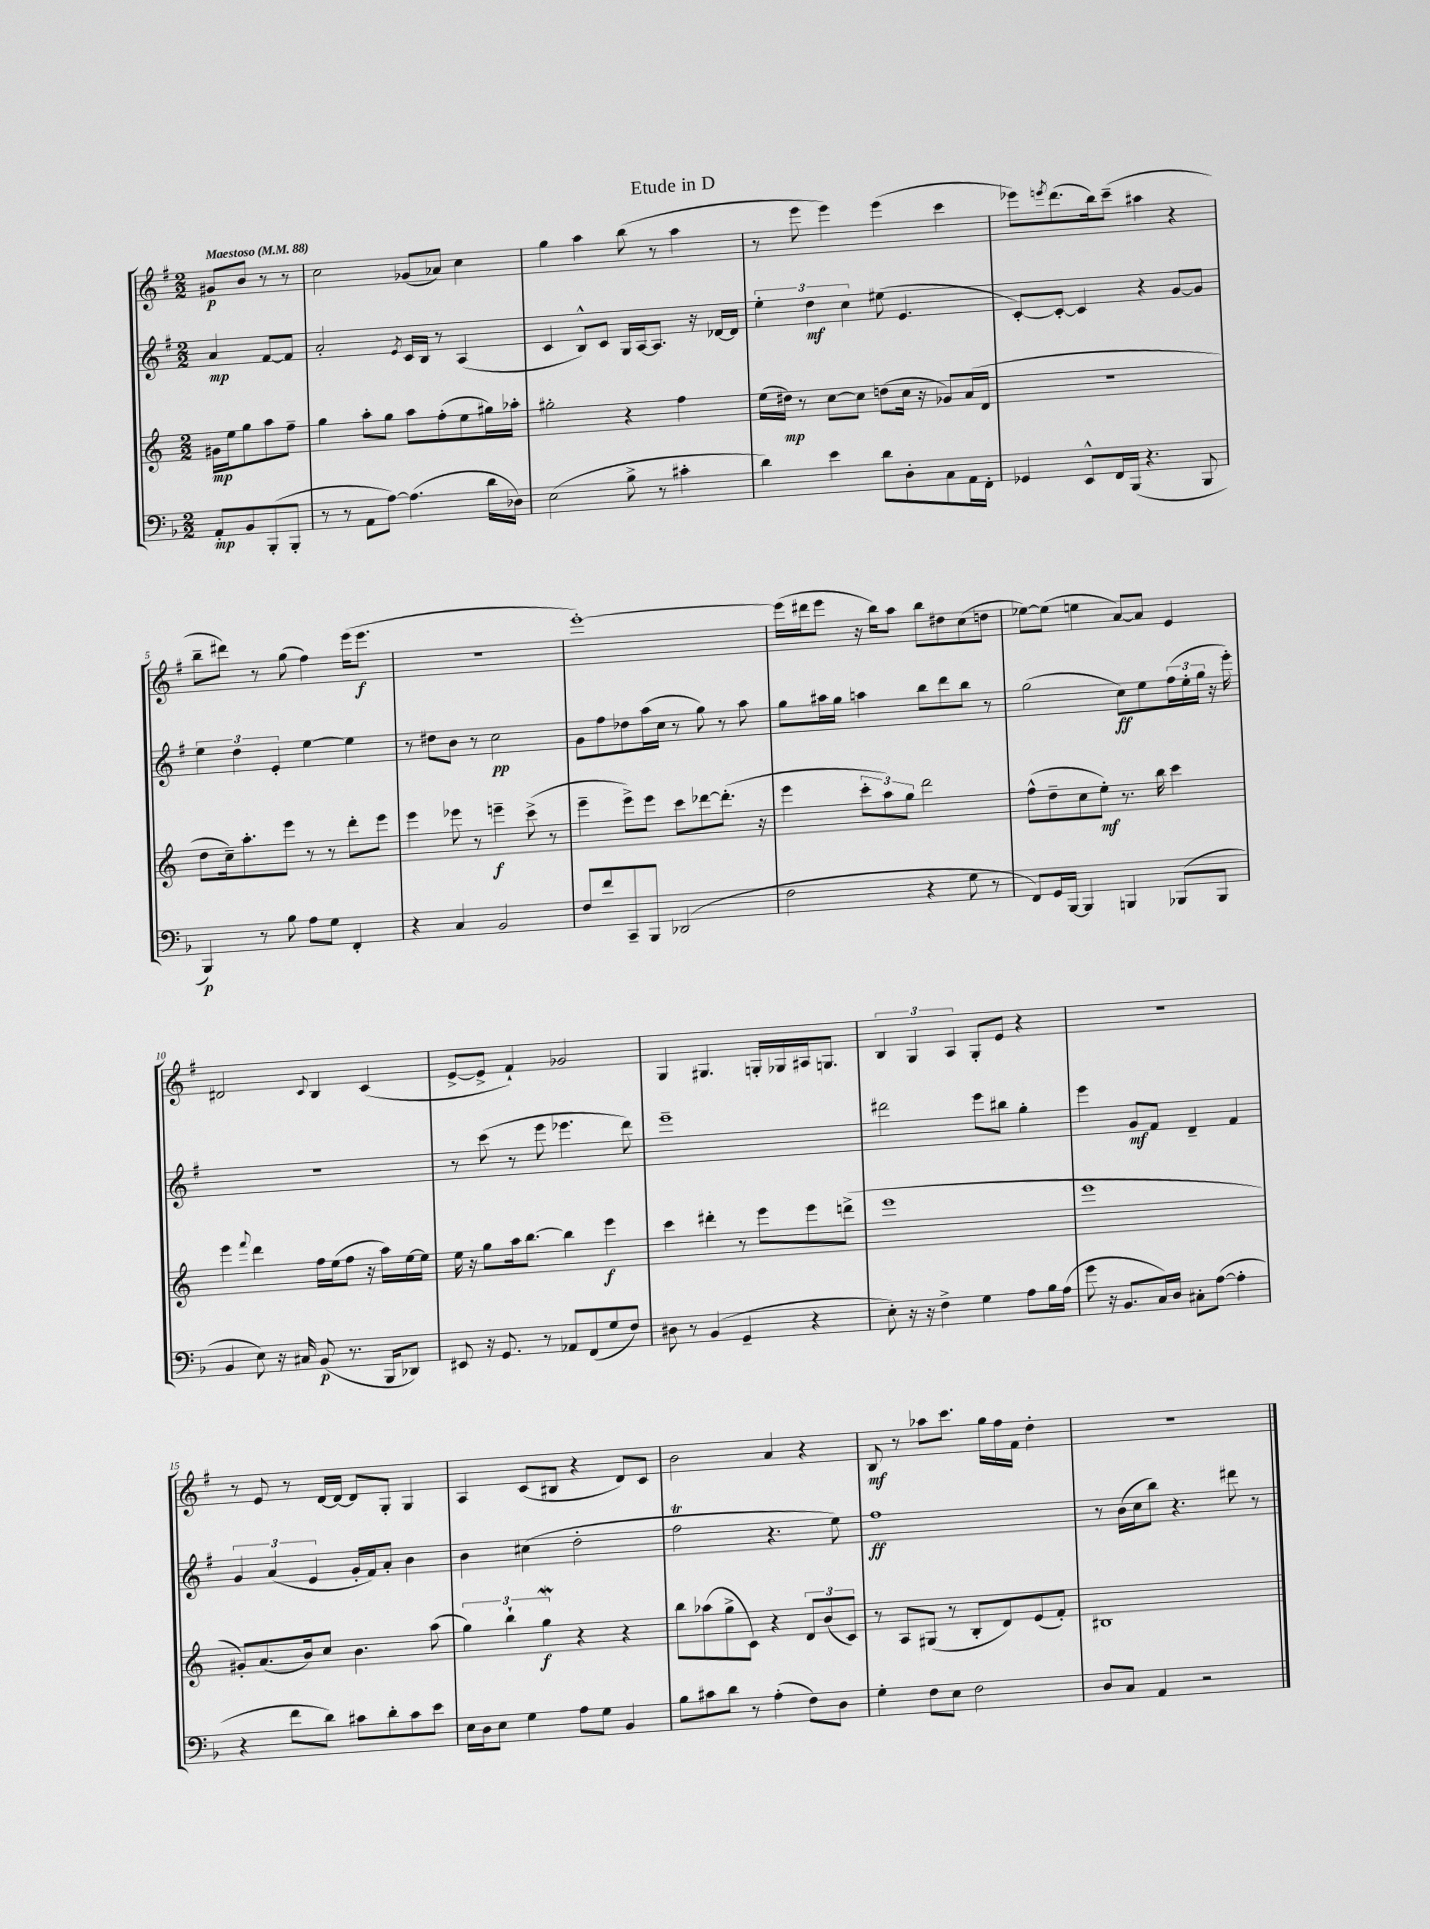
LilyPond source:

\header { title = "Etude in D" }
<<
\new StaffGroup <<
\new Staff = "s0" {
    \clef treble \key g \major \numericTimeSignature \time 2/2 \partial 2 \tempo "Maestoso" 4 = 88
    gis'8\p b'8 r8 r8 |
    c''2 ges'8( aes'8) c''4 |
    g''4 a''4 b''8( r8 a''4 |
    r8 e'''8 e'''4) e'''4( c'''4 |
    ees'''8) \acciaccatura { e'''8 } d'''8.( b''16) c'''8--( ais''4 r4 |
    b''8-- dis'''8) r8 g''8( fis''4) e'''16( e'''8.\f |
    R1 |
    e'''1~-.) |
    e'''16( dis'''16 e'''8 r16 b''16) a''8 b''8 dis''8 c''8( d''8 |
    ees''8~) ees''8( e''4 a'8~) a'8 e'4 |
    dis'2 \appoggiatura { c'8 } b4 c'4( |
    e'8~-> e'8-> fis'4-!) ges'2 |
    g4 gis4. g16-. ges16 ais16 g8. |
    \tuplet 3/2 { b4 g4 a4 } g8-. e'8 r4 |
    R1 |
    r8 e'8 r8 d'16~ d'16~ d'8 g8-. g4 |
    a4 c'8( bis8 r4 d'8) c'8 |
    b'2 a'4 r4 |
    b8\mf r8 aes''8 c'''8. g''16 fis''16 fis'16 d''4-. |
    R1 \bar "|." |
}
\new Staff = "s1" {
    \clef treble \key g \major \numericTimeSignature \time 2/2 \partial 2
    a'4\mp fis'8~ fis'8 |
    a'2-. \acciaccatura { e'8 } c'16 b16 r8 a4( |
    c'4 b8-^) c'8 g16 a16~ a8. r16 des'16~ des'16 |
    \tuplet 3/2 { e''4-. d''4\mf c''4 } eis''8( e'4. |
    c'8~-.) c'8~-. c'4 r4 g'8~ g'8 |
    \tuplet 3/2 { e''4 d''4 e'4-. } e''4~ e''4 |
    r8 dis''8 b'8 r8 c''2\pp |
    g'8 fis''8 des''8 a''16( c''16 r8 g''8) r8 a''8 |
    g''8 ais''16 g''16 a''4 b''8 d'''8 b''8 r8 |
    g''2( c''8\ff) e''8 \tuplet 3/2 { fis''16( e''16-. g''16 } r16 e'''16-.) |
    R1 |
    r8 c'''8( r8 e'''8 ees'''4. d'''8) |
    e'''1-- |
    dis'''2 e'''8 bis''8 g''4-. |
    e'''4 g'8\mf fis'8 d'4-- fis'4 |
    \tuplet 3/2 { g'4 a'4( e'4 } g'16-. fis'16) a'8-. b'4 |
    b'4 cis''4( d''2-. |
    fis''2\trill r4. e''8) |
    fis''1\ff |
    r8 b'16( c''16 b''8) r4. dis'''8 r8 \bar "|." |
}
\new Staff = "s2" {
    \clef treble \key c \major \numericTimeSignature \time 2/2 \partial 2
    gis'16\mp e''16 g''8 a''8 f''8-- |
    g''4 a''8-. g''8 a''8 f''8-.( e''8 gis''16) aes''16-. |
    gis''2-. r4 f''4 |
    e''16( dis''16\mp) r8 c''8~ c''8 d''8( c''16 r16 ges'8) a'16( d'16 |
    R1 |
    d''8 c''16--) a''8.-. e'''8 r8 r8 d'''8-. e'''8 |
    e'''4 ees'''8 r8 e'''4--\f c'''8->( r8 |
    e'''4-- e'''8->) e'''8 c'''8 des'''8~ des'''8.-.( r16 |
    e'''4 \tuplet 3/2 { c'''8-. a''8) g''8 } d'''2 |
    f''8-^( d''8-- c''8 e''8-.\mf) r8. b''16 c'''4 |
    e'''4 \appoggiatura { f'''8 } d'''4 f''16 e''16( f''8 r16 a''16) e''16~ e''16 |
    e''16 r16 g''8 a''16 b''8.~ b''4 e'''4\f |
    c'''4 dis'''4-. r8 e'''8 e'''8 d'''8->( |
    e'''1 |
    e'''1 |
    gis'8-.) a'8.( b'16) c''8 b'4. a''8( |
    \tuplet 3/2 { g''4) b''4-! g''4\mordent\f } r4 r4 |
    b''8 aes''8( g''8-> c'8) r4 \tuplet 3/2 { d'8 b'8( c'8) } |
    r8 a8 gis8( r8 b8-. d'8) e'8( f'8-.) |
    bis1 \bar "|." |
}
\new Staff = "s3" {
    \clef bass \key f \major \numericTimeSignature \time 2/2 \partial 2
    a,8-.\mp bes,8 bes,,8-.( bes,,8-. |
    r8 r8 a,8 a8~) a4.( d'16 des16) |
    e2( bes8-> r8 cis'4-. |
    d'4) e'4 d'8 d8-. c8 a,16 f,16-. |
    ges,4 e,8-^ f,16 bes,,16( r4. bes,,8 |
    bes,,4\p) r8 bes8 a8 g8 f,4-. |
    r4 c4 bes,2 |
    f8 f'8 c,8-- bes,,8 des,2( |
    f2 r4 g8 r8 |
    f,8) g,16 bes,,16~ bes,,4 b,,4 bes,,8( bes,,8 |
    bes,4 e8) r16 cis16 bes,8\p( r8. bes,,16 des,8) |
    eis,8 r16 g,8. r8 aes,8 f,8( g8 f8) |
    dis8 r8 bes,4( g,4-- r4 |
    e8-.) r16 r16 f4-> g4 a8 bes16 a16( |
    g'8 r16 bes,8. c16) d16 cis8-. a8~( a4-. |
    r4 f'8 d'8) cis'8 d'8-. cis'8 e'8 |
    e16 d16 e8 g4 a8 g8 bes,4 |
    bes8 cis'8 d'8 r8 a4-.( f8) d8 |
    g4-. f8 e8 f2 |
    d8 c8 a,4 r2 \bar "|." |
}
>>
>>
